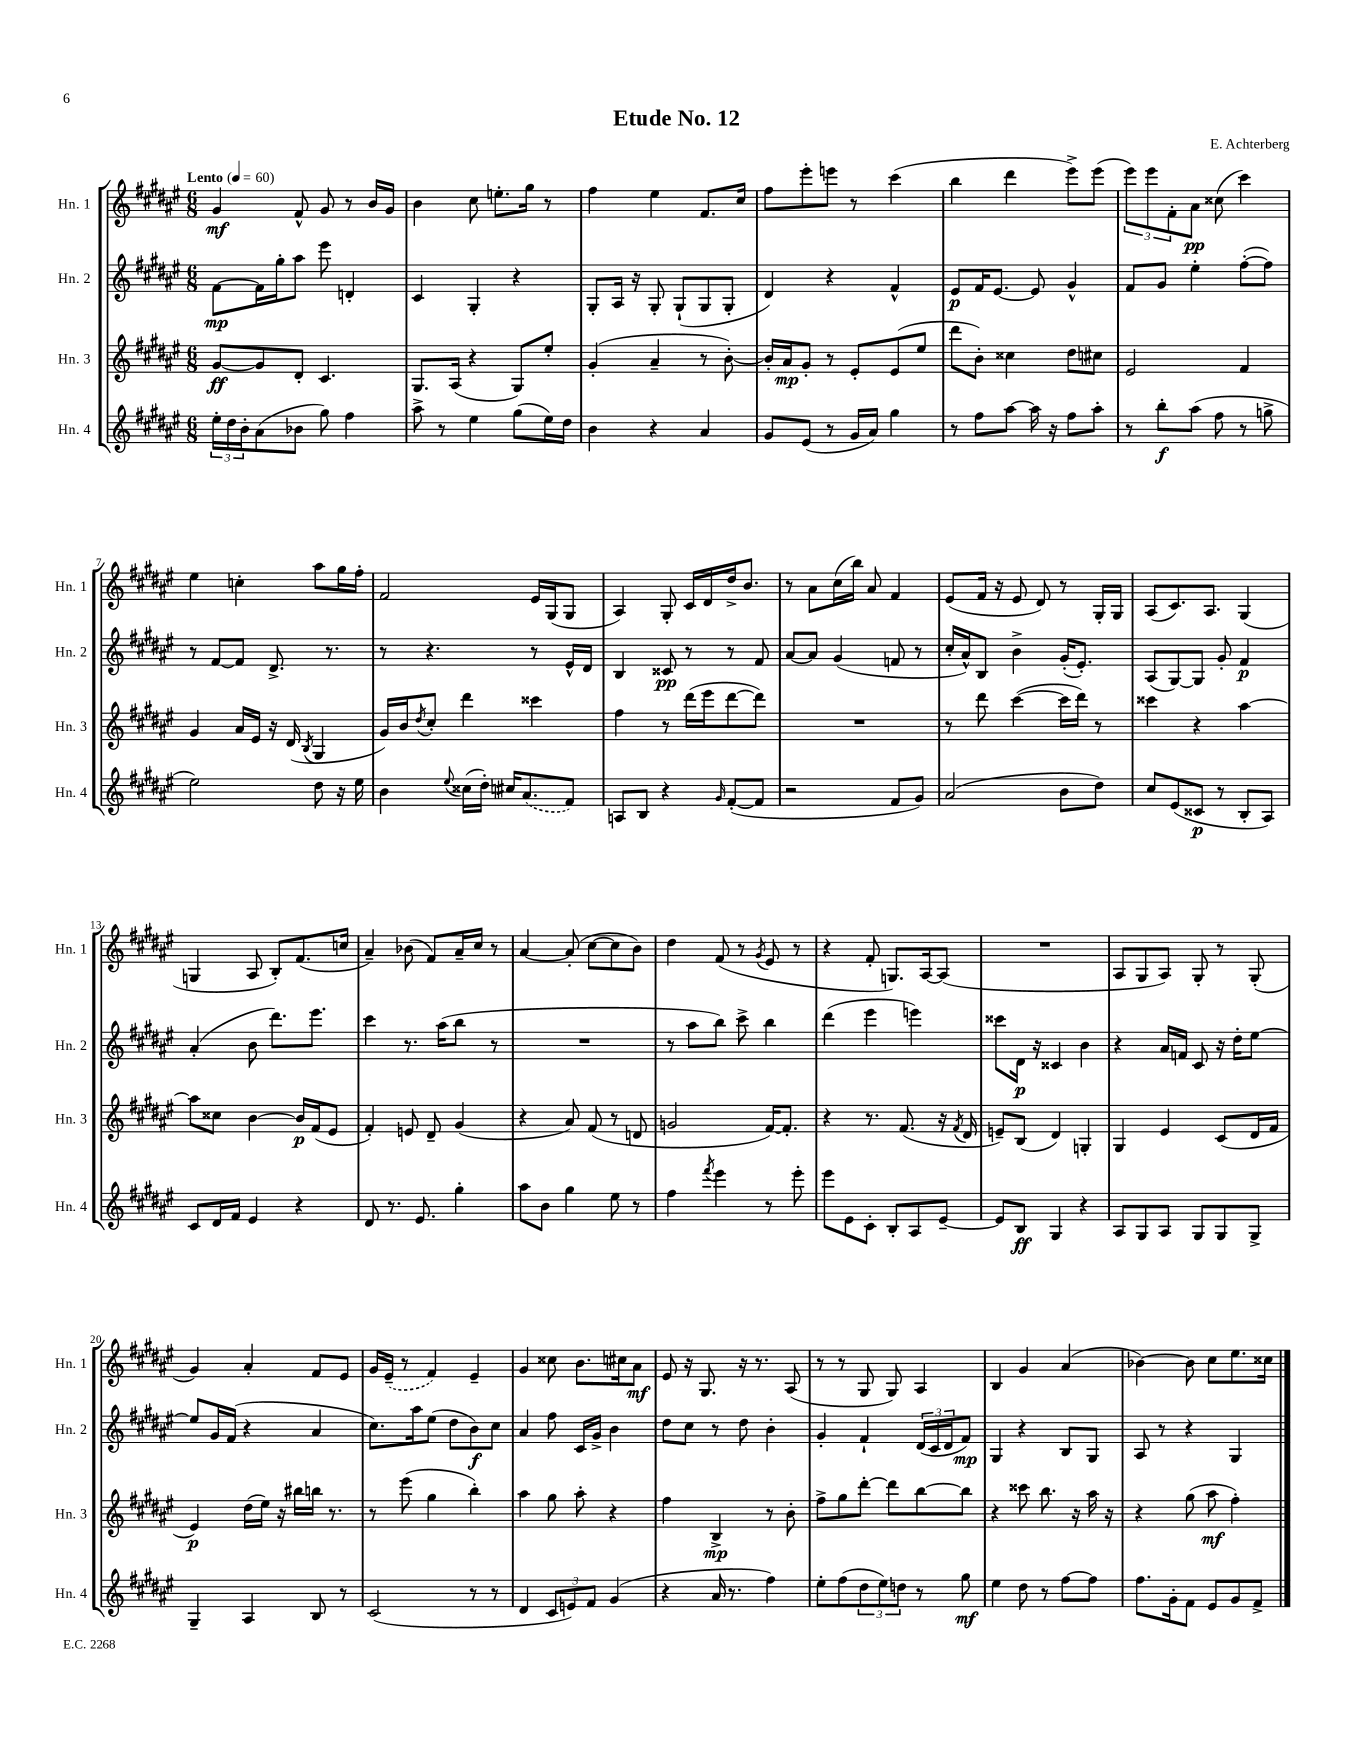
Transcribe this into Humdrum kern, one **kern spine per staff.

**kern	**kern	**kern	**kern
*staff4	*staff3	*staff2	*staff1
*clefG2	*clefG2	*clefG2	*clefG2
*k[f#c#g#d#a#e#]	*k[f#c#g#d#a#e#]	*k[f#c#g#d#a#e#]	*k[f#c#g#d#a#e#]
*M6/8	*M6/8	*M6/8	*M6/8
*MM60	*MM60	*MM60	*MM60
24ee#'	[8g#	[8f#	4g#
24dd#	.	.	.
24b'	.	.	.
(8a#	8g#]	16f#]	.
.	.	16gg#'	.
8b-	8d#'	8aa#	8f#^^
8gg#)	4.c#	8eee#	8g#
4ff#	.	4d'	8r
.	.	.	16b
.	.	.	16g#
=	=	=	=
8aa#^	8.G#	4c#	4b
8r	.	.	.
.	(16A#	.	.
4ee#	4r	4G#'	8cc#
.	.	.	8.ee'
(8gg#	8G#)	4r	.
.	.	.	16gg#
16ee#)	8ee#'	.	8r
16dd#	.	.	.
=	=	=	=
4b	(4g#'	8G#'	4ff#
.	.	16A#	.
.	.	16r	.
4r	4a#~	8G#'	4ee#
.	.	(8G#`	.
4a#	8r	8G#	8.f#
.	[8b')	8G#'	.
.	.	.	16cc#
=	=	=	=
8g#	16b']	4d#)	8ff#
.	16a#	.	.
(8e#	8g#'	.	8eee#'
8r	8r	4r	8eee
16g#	8e#'	.	8r
16a#)	.	.	.
4gg#	(8e#	4f#^^	(4ccc#
.	8ee#	.	.
=	=	=	=
8r	8ddd#	8e#	4bb
8ff#	8b')	16f#	.
.	.	[8.e#	.
[8aa#	4cc##	.	4ddd#
16aa#]	.	8e#]	.
16r	.	.	.
8ff#	8dd#	4g#^^	8eee#^)
8aa#'	8cc#	.	(8eee#
=	=	=	=
8r	2e#	8f#	12eee#)
.	.	.	12eee#
8bb'	.	8g#	.
.	.	.	12f#'
(8aa#	.	4ee#'	8a#
8ff#	.	.	(8cc##
8r	4f#	([8ff#'	4ccc#)
8gg^	.	8ff#])	.
=	=	=	=
2ee#)	4g#	8r	4ee#
.	.	[8f#	.
.	16a#	8f#]	4cc'
.	16e#	.	.
.	16r	8.d#^	.
.	(16d#	.	.
.	8qB	.	.
8dd#	4G#	.	8aa#
.	.	8.r	.
16r	.	.	16gg#
16ee#	.	.	16ff#'
=	=	=	=
4b	16g#)	8r	2f#
.	16b	.	.
.	8qdd#	.	.
.	8cc#'	4.r	.
8qqee#	.	.	.
(16cc##	4ddd#	.	.
16dd#')	.	.	.
16cc#	.	.	.
(8.a#	.	.	.
.	4ccc##	8r	16e#
.	.	.	(16G#
8f#)	.	16e#^^	8G#
.	.	16d#	.
=	=	=	=
8A	4ff#	4B	4A#)
8B	.	.	.
4r	8r	8c##	8G#'
.	(16ddd#	8r	16c#
.	16eee#	.	16d#
16qqg#	.	.	.
([8f#'	[8ddd#	8r	16dd#^
.	.	.	8.b
8f#]	8ddd#])	8f#	.
=	=	=	=
2r	2.r	[8a#	8r
.	.	8a#]	8a#
.	.	(4g#	(16cc#
.	.	.	16bb)
.	.	.	8a#
8f#	.	8f	4f#
8g#)	.	8r	.
=	=	=	=
(2a#	8r	16cc#'	(8e#
.	.	16a#^^)	.
.	8ddd#	8B	16f#
.	.	.	16r
.	([4ccc#	4b^	8e#
.	.	.	8d#)
8b	16ccc#]	(16g#'	8r
.	16ddd#)	8.e#')	.
8dd#)	8r	.	16G#'
.	.	.	16G#
=	=	=	=
8cc#	4ccc##	(8A#	(8A#
(8e#	.	[8G#)	8.c#)
8c##	4r	8G#]	.
.	.	.	8.A#
8r	.	8g#'	.
8B'	[4aa#	4f#	(4G#
8A#)	.	.	.
=	=	=	=
8c#	8aa#]	(4a#'	4G
16d#	8cc##	.	.
16f#	.	.	.
4e#	[4b	8b	8A#
.	.	8.ddd#)	8B')
4r	16b]	.	(8.f#
.	(16f#	8.eee#	.
.	8e#	.	.
.	.	.	16cc
=	=	=	=
8d#	4f#')	4ccc#	4a#~)
8.r	.	.	.
.	8e	8.r	(8b-
8.e#	.	.	.
.	8d#~	.	8f#)
.	.	(16aa#	.
4gg#'	(4g#	8bb	16a#~
.	.	.	16cc#
.	.	8r	8r
=	=	=	=
8aa#	4r	2.r	[4a#
8b	.	.	.
4gg#	8a#)	.	(8a#']
.	(8f#	.	[8cc#
8ee#	8r	.	8cc#]
8r	8d	.	8b)
=	=	=	=
4ff#	2g	8r	4dd#
.	.	8aa#	.
8qfff#	.	.	.
4eee#	.	8bb)	(8f#
.	.	8ccc#^	8r
.	.	.	8qg#
8r	[16f#)	4bb	8e#
.	8.f#']	.	.
8eee#'	.	.	8r
=	=	=	=
8eee#	4r	(4ddd#	4r
8e#	.	.	.
8c#'	8.r	4eee#	8f#'
8B'	.	.	8.G)
.	(8.f#	.	.
8A#	.	4eee)	.
.	.	.	[16A#
[8e#~	16r	.	(8A#]
.	8qf#	.	.
.	16d#	.	.
=	=	=	=
8e#]	8e~)	8ccc##	2.r
8B	(8B	16d#	.
.	.	16r	.
4G#	4d#)	4c##	.
4r	4G'	4b	.
=	=	=	=
8A#	4G#	4r	8A#
8G#	.	.	8G#
8A#	4e#	16a#	8A#)
.	.	16f	.
8G#	.	8c#	8G#'
8G#	(8c#	16r	8r
.	.	16dd#'	.
8G#^	16d#	[8ee#	(8G#'
.	16f#	.	.
=	=	=	=
4G#~	4e#)	8ee#]	4g#)
.	.	16g#	.
.	.	(16f#	.
4A#	(16dd#	4r	4a#'
.	16ee#)	.	.
.	16r	.	.
.	16bb#	.	.
8B	16bb	4a#	8f#
.	8.r	.	.
8r	.	.	8e#
=	=	=	=
(2c#	8r	8.cc#)	16g#
.	.	.	(16e#~
.	(8eee#	.	8r
.	.	16aa#	.
.	4gg#	(8ee#	4f#)
.	.	8dd#	.
8r	4bb')	8b)	4e#~
8r	.	8cc#	.
=	=	=	=
4d#	4aa#	4a#	4g#
12c#	8gg#	8ff#	8cc##
12e)	.	.	.
.	8aa#'	16c#	8.b
12f#	.	.	.
.	.	16g#^	.
(4g#	4r	4b	.
.	.	.	16cc#
.	.	.	8a#
=	=	=	=
4r	4ff#	8dd#	8e#
.	.	8cc#	16r
.	.	.	8.G#
16a#	4B^	8r	.
8.r	.	.	.
.	.	8dd#	16r
.	.	.	8.r
4ff#)	8r	4b'	.
.	8b'	.	(8A#
=	=	=	=
8ee#'	8ff#^	4g#'	8r
(8ff#	8gg#	.	8r
12dd#	[8ddd#'	4f#`	8G#
12ee#)	.	.	.
.	8ddd#]	.	8G#)
12dd	.	.	.
8r	[8bb	(24d#	4A#
.	.	24c#	.
.	.	24d#	.
8gg#	8bb]	8f#)	.
=	=	=	=
4ee#	4r	4G#	4B
8dd#	8ccc##	4r	4g#
8r	8.bb	.	.
[8ff#	.	8B	(4a#
.	16r	.	.
8ff#]	16aa#	8G#	.
.	16r	.	.
=	=	=	=
8.ff#	4r	8A#	[4b-)
.	.	8r	.
16g#'	.	.	.
8f#	(8gg#	4r	8b-]
8e#	8aa#	.	8cc#
8g#	4ff#')	4G#	8.ee#
8f#^	.	.	.
.	.	.	16cc##
==	==	==	==
*-	*-	*-	*-
